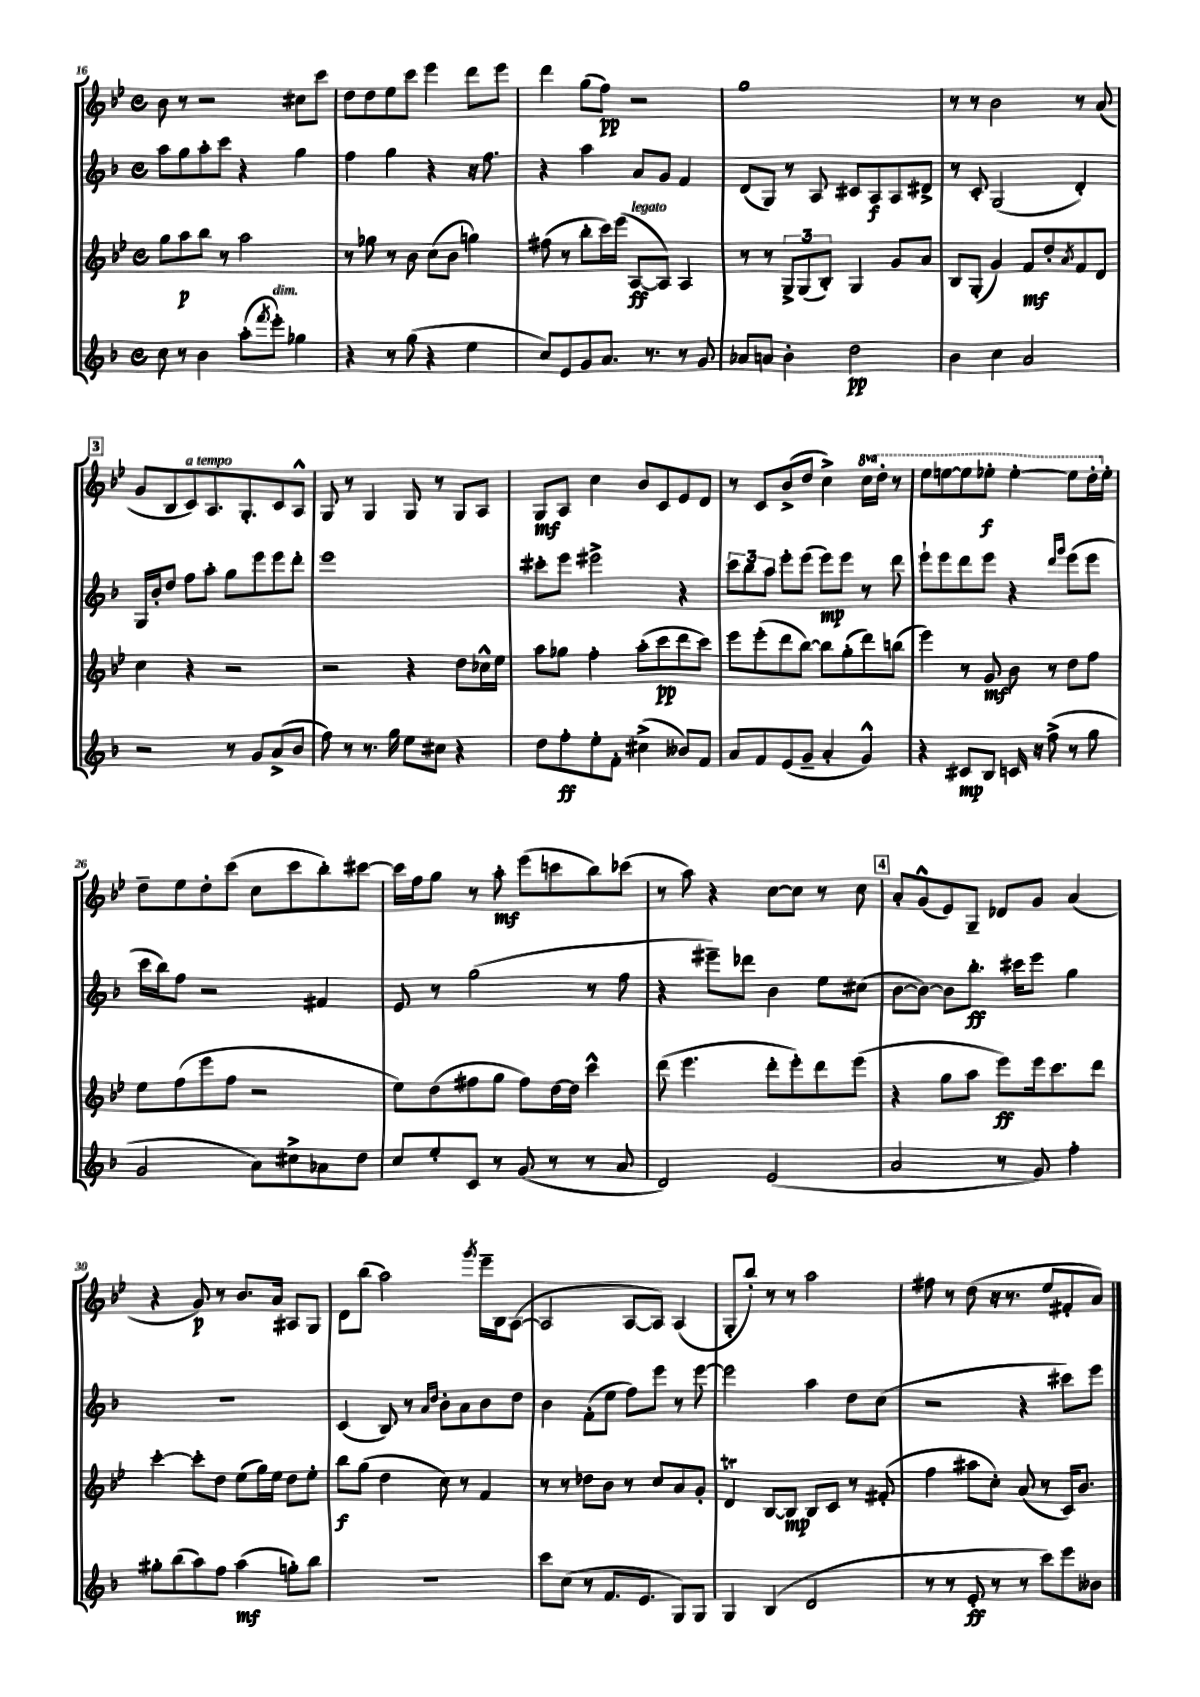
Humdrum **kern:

**kern	**dynam	**kern	**dynam	**kern	**dynam	**kern	**dynam
*part4	*part4	*part3	*part3	*part2	*part2	*part1	*part1
*staff4	*staff4	*staff3	*staff3	*staff2	*staff2	*staff1	*staff1
*clefG2	*	*clefG2	*	*clefG2	*	*clefG2	*
*k[b-]	*	*k[b-e-]	*	*k[b-]	*	*k[b-e-]	*
*M4/4	*	*M4/4	*	*M4/4	*	*M4/4	*
*met(c)	*	*met(c)	*	*met(c)	*	*met(c)	*
=16	=16	=16	=16	=16	=16	=16	=16
8cc\	.	8gg\L	.	8aa\L	.	8b-\	.
8r	.	8aa\	p	8gg\	.	8r	.
4b-\	.	8bb-\J	.	8aa'\	.	2r	.
.	.	8r	.	8ccc\J	.	.	.
(8aa'\L	.	2aa\	.	4r	.	.	.
8qfff/	.	.	.	.	.	.	.
!LO:TX:a:i:t=dim.	!	!	!	!	!	!	!
8eee'\J)	.	.	.	.	.	.	.
4gg-X\	.	.	.	4gg\	.	8cc#X\L	.
.	.	.	.	.	.	8ccc\J	.
=17	=17	=17	=17	=17	=17	=17	=17
4r	.	8r	.	4ff\	.	8dd\L	.
.	.	8gg-X\	.	.	.	8dd\	.
8r	.	8r	.	4gg\	.	8ee-\	.
(8gg\	.	8b-\	.	.	.	8ccc\J	.
4r	.	(8cc\L	.	4r	.	4eee-\	.
.	.	8b-\J	.	.	.	.	.
4ee\	.	4ggn\)	.	16r	.	8ddd\L	.
.	.	.	.	8.ff\	.	.	.
.	.	.	.	.	.	8eee-\J	.
=18	=18	=18	=18	=18	=18	=18	=18
8cc/L)	.	(8ff#X\	.	4r	.	4ddd\	.
8e/	.	8r	.	.	.	.	.
8g/	.	8bb-'\L	.	4aa\	.	(8gg\L	.
8.a/J	.	16ccc\L)	.	.	.	8ff\J)	pp
.	.	(16eee-\JJ	.	.	.	.	.
!	!	!LO:TX:a:i:t=legato	!	!	!	!	!
.	.	[8A/L	ff	8a/L	.	2r	.
8.r	.	.	.	.	.	.	.
.	.	8A/J])	.	8g/J	.	.	.
8r	.	4A/	.	4f/	.	.	.
8g/	.	.	.	.	.	.	.
=19	=19	=19	=19	=19	=19	=19	=19
8a-X/L	.	8r	.	(8d/L	.	1gg	.
8an/J	.	8r	.	8G/J)	.	.	.
4b-'\	.	12G^/L	.	8r	.	.	.
.	.	(12G/	.	.	.	.	.
.	.	.	.	8A/	.	.	.
.	.	12B-'/J)	.	.	.	.	.
2dd\	pp	4G/	.	8c#X/L	.	.	.
.	.	.	.	8A/	f	.	.
.	.	8g/L	.	8A/	.	.	.
.	.	8a/J	.	8d#X^/J	.	.	.
=20	=20	=20	=20	=20	=20	=20	=20
4b-\	.	8B-/L	.	8r	.	8r	.
.	.	(8G'/J	.	8c'/	.	8r	.
4cc\	.	4g/)	.	(2G/	.	2b-\	.
2a/	.	8f/L	mf	.	.	.	.
.	.	8dd'/	.	.	.	.	.
.	.	8qa/	.	.	.	.	.
.	.	8f/	.	4d'/)	.	8r	.
.	.	8d/J	.	.	.	(8a/	.
!!LO:LB:g=z
!!LO:REH:place=s1:t=3
=21	=21	=21	=21	=21	=21	=21	=21
2r	.	4cc\	.	16G/LL	.	8g/L	.
.	.	.	.	16b-'/J	.	.	.
.	.	.	.	8dd/J	.	8B-/	.
!	!	!	!	!	!	!LO:TX:a:i:t=a tempo	!
.	.	4r	.	8ff\L	.	8c/)	.
.	.	.	.	8aa'\J	.	8.A/	.
8r	.	2r	.	8gg\L	.	.	.
.	.	.	.	.	.	8.G'/	.
8g/L	.	.	.	8eee\	.	.	.
(8a^/	.	.	.	8eee\	.	8c/	.
8b-/J	.	.	.	8ddd'\J	.	8A^^/J	.
=22	=22	=22	=22	=22	=22	=22	=22
8ff\)	.	2r	.	1eee	.	8G/	.
8r	.	.	.	.	.	8r	.
8.r	.	.	.	.	.	4G/	.
16gg\	.	.	.	.	.	.	.
8ee\L	.	4r	.	.	.	8G/	.
8cc#X\J	.	.	.	.	.	8r	.
4r	.	8dd\L	.	.	.	8G/L	.
.	.	16cc-X^^\L	.	.	.	8A/J	.
.	.	16ee-\JJ	.	.	.	.	.
=23	=23	=23	=23	=23	=23	=23	=23
8dd\L	.	8aa\L	.	8ccc#X'\L	.	8G/L	mf
8ff'\	ff	8gg-X\J	.	8eee\J	.	8A/J	.
8ee'\	.	4ff'\	.	2eee#X^\	.	4cc\	.
8f'\J	.	.	.	.	.	.	.
(4cc#X^\	.	(8aa'\L	.	.	.	8b-/L	.
.	.	8ccc\	pp	.	.	8c/	.
8b--X/L)	.	8ddd\	.	4r	.	8e-/	.
8f/J	.	8ccc\J)	.	.	.	8d/J	.
=24	=24	=24	=24	=24	=24	=24	=24
8a/L	.	8eee-\L	.	12ccc\L	.	8r	.
.	.	.	.	12bb-\	.	.	.
8f/	.	(8eee-'\	.	.	.	8c/L	.
.	.	.	.	12aa\J	.	.	.
(8e/	.	8ddd\	.	8eee'\L	.	(8b-^/	.
8g~/J	.	[8bb-\J)	.	(8eee\J	.	8dd/J	.
4a'/	.	8bb-\L]	.	8eee\L)	mp	4cc^\)	.
.	.	(8gg'\	.	8eee\J	.	.	.
*	*	*	*	*	*	*8va	*
4g^^/)	.	8ddd\)	.	8r	.	16ccc\LL	.
.	.	.	.	.	.	16ddd'\JJ	.
.	.	(8bbn\J	.	8ddd\	.	8r	.
=25	=25	=25	=25	=25	=25	=25	=25
4r	.	4eee-\)	.	8eee`\L	.	8eee-\L	.
.	.	.	.	8eee\	.	[8eeen\	.
8c#X/L	mp	8r	.	8ddd\	.	8eee\]	.
8B-/J	.	8g/	mf	8eee\J	.	8eee-X'\J	f
16cn/	.	8b-\	.	4r	.	[4eee-'\	.
16r	.	.	.	.	.	.	.
(8ff^\	.	8r	.	.	.	.	.
.	.	.	.	16qqddd/LL	.	.	.
.	.	.	.	16qqggg/JJ	.	.	.
8r	.	8dd\L	.	(8eee\L	.	8eee-\L]	.
8gg\	.	8ff\J	.	8eee\J	.	16ddd'\L	.
*	*	*	*	*	*	*X8va	*
.	.	.	.	.	.	16ee-'\JJ	.
!!LO:LB:g=z
=26	=26	=26	=26	=26	=26	=26	=26
2g/	.	8ee-\L	.	16ccc\LL	.	8dd~\L	.
.	.	.	.	16bb-\J)	.	.	.
.	.	(8ff\	.	8ff\J	.	8ee-\	.
.	.	8eee-\	.	2r	.	8dd'\	.
.	.	8ff\J	.	.	.	(8ccc\J	.
8a\L)	.	2r	.	.	.	8cc\L	.
8cc#X^\	.	.	.	.	.	8ccc\	.
8a-X\	.	.	.	4f#X/	.	8bb-'\)	.
8dd\J	.	.	.	.	.	[8ccc#X\J	.
=27	=27	=27	=27	=27	=27	=27	=27
8cc/L	.	8ee-\L)	.	8e/	.	16ccc#\LL]	.
.	.	.	.	.	.	16ff\J	.
8ee'/	.	(8dd\	.	8r	.	8gg\J	.
8c/J	.	8ff#X\	.	(2gg\	.	8r	.
8r	.	8gg\J	.	.	.	8aa'\	mf
(8g/	.	8ff#\L)	.	.	.	(8eee-\L	.
8r	.	[16dd\L	.	.	.	8cccn\	.
.	.	16dd\JJ]	.	.	.	.	.
8r	.	4ccc^^\	.	8r	.	8bb-\)	.
8a/	.	.	.	8ff\	.	(8ccc-X\J	.
=28	=28	=28	=28	=28	=28	=28	=28
2d/)	.	(8ddd\	.	4r	.	8r	.
.	.	4.eee-\	.	.	.	8aa\)	.
.	.	.	.	8eee#X~\L)	.	4r	.
.	.	.	.	8ddd-X\J	.	.	.
(2e/	.	8ddd'\L	.	4b-\	.	[8cc\L	.
.	.	8eee-'\)	.	.	.	8cc\J]	.
.	.	8ddd\	.	8ee\L	.	8r	.
.	.	(8eee-\J	.	(8cc#X\J	.	8cc\	.
!!LO:REH:place=s1:t=4
=29	=29	=29	=29	=29	=29	=29	=29
2a/	.	4r	.	[8b-\L	.	8a'/L	.
.	.	.	.	8b-\J_)	.	(8g^^/	.
.	.	8gg\L	.	8b-\L]	.	8e-/)	.
.	.	8aa\J	.	8.bb-'\J	ff	8G~/J	.
8r	.	8eee-\L)	ff	.	.	8d-X/L	.
.	.	.	.	16ccc#X\KL	.	.	.
8g/)	.	16eee-\k	.	8eee\J	.	8g/J	.
.	.	8.ccc\	.	.	.	.	.
4ff'\	.	.	.	4gg\	.	(4a/	.
.	.	8ddd\J	.	.	.	.	.
!!LO:LB:g=z
=30	=30	=30	=30	=30	=30	=30	=30
8gg#X'\L	.	[4ccc'\	.	1r	.	4r	.
(8bb-\	.	.	.	.	.	.	.
8aa\)	.	8ccc'\L]	.	.	.	8g/)	p
8ff\J	.	8dd\J	.	.	.	8r	.
(4aa\	mf	(8ee-\L	.	.	.	8.b-/L	.
.	.	16gg\L)	.	.	.	.	.
.	.	16ee-\JJ	.	.	.	16a/Jk	.
8ggn'\L)	.	8dd\L	.	.	.	8A#X/L	.
8bb-\J	.	8ee-'\J	.	.	.	8G/J	.
=31	=31	=31	=31	=31	=31	=31	=31
1r	.	8bb-\L	f	(4c/	.	8d\L	.
.	.	(8gg\J	.	.	.	(8bb-\J	.
.	.	4dd\	.	8B-/)	.	2aa\)	.
.	.	.	.	8r	.	.	.
.	.	.	.	16qqa/LL	.	.	.
.	.	.	.	16qqdd/JJ	.	.	.
.	.	8cc\)	.	8b-'\L	.	.	.
.	.	8r	.	8a\	.	.	.
.	.	.	.	.	.	8qggg/	.
.	.	4f/	.	8b-\	.	16eee-~\LL	.
.	.	.	.	.	.	16B-\J	.
.	.	.	.	8dd\J	.	([8A\J	.
=32	=32	=32	=32	=32	=32	=32	=32
8ccc\L	.	8r	.	4b-\	.	2A/]	.
(8cc\J	.	8r	.	.	.	.	.
8r	.	8dd-X\L	.	(8f'\L	.	.	.
8.f/L	.	8b-\J	.	8ee\J	.	.	.
.	.	8r	.	8ff\L)	.	[8A/L	.
8.e/J	.	.	.	.	.	.	.
.	.	8cc/L	.	8eee\J	.	8A/J])	.
8G/L)	.	8a/	.	8r	.	(4A/	.
8G/J	.	8g'/J	.	[8eee\	.	.	.
=33	=33	=33	=33	=33	=33	=33	=33
4G/	.	4dt/	.	2eee\]	.	8G'/L	.
.	.	.	.	.	.	8bb-'/J)	.
(4B-/	.	[8B-/L	.	.	.	8r	.
.	.	8B-/J]	mp	.	.	8r	.
2d/	.	8B-/L	.	4aa\	.	2aa\	.
.	.	8c/J	.	.	.	.	.
.	.	8r	.	8dd\L	.	.	.
.	.	(8f#X'/	.	(8cc\J	.	.	.
=34	=34	=34	=34	=34	=34	=34	=34
8r	.	4ff\	.	2r	.	8ff#X\	.
8r	.	.	.	.	.	8r	.
8e'/	ff	8aa#X\L	.	.	.	(8dd\	.
8r	.	8cc'\J)	.	.	.	16r	.
.	.	.	.	.	.	8.r	.
8r	.	(8a/	.	4r	.	.	.
8ccc\L)	.	8r	.	.	.	8ee-/L	.
8eee\	.	16c/KL)	.	8ccc#X\L)	.	8f#X'/	.
.	.	8.b-/J	.	.	.	.	.
8b--X\J	.	.	.	8eee\J	.	8a/J)	.
==	==	==	==	==	==	==	==
*-	*-	*-	*-	*-	*-	*-	*-
